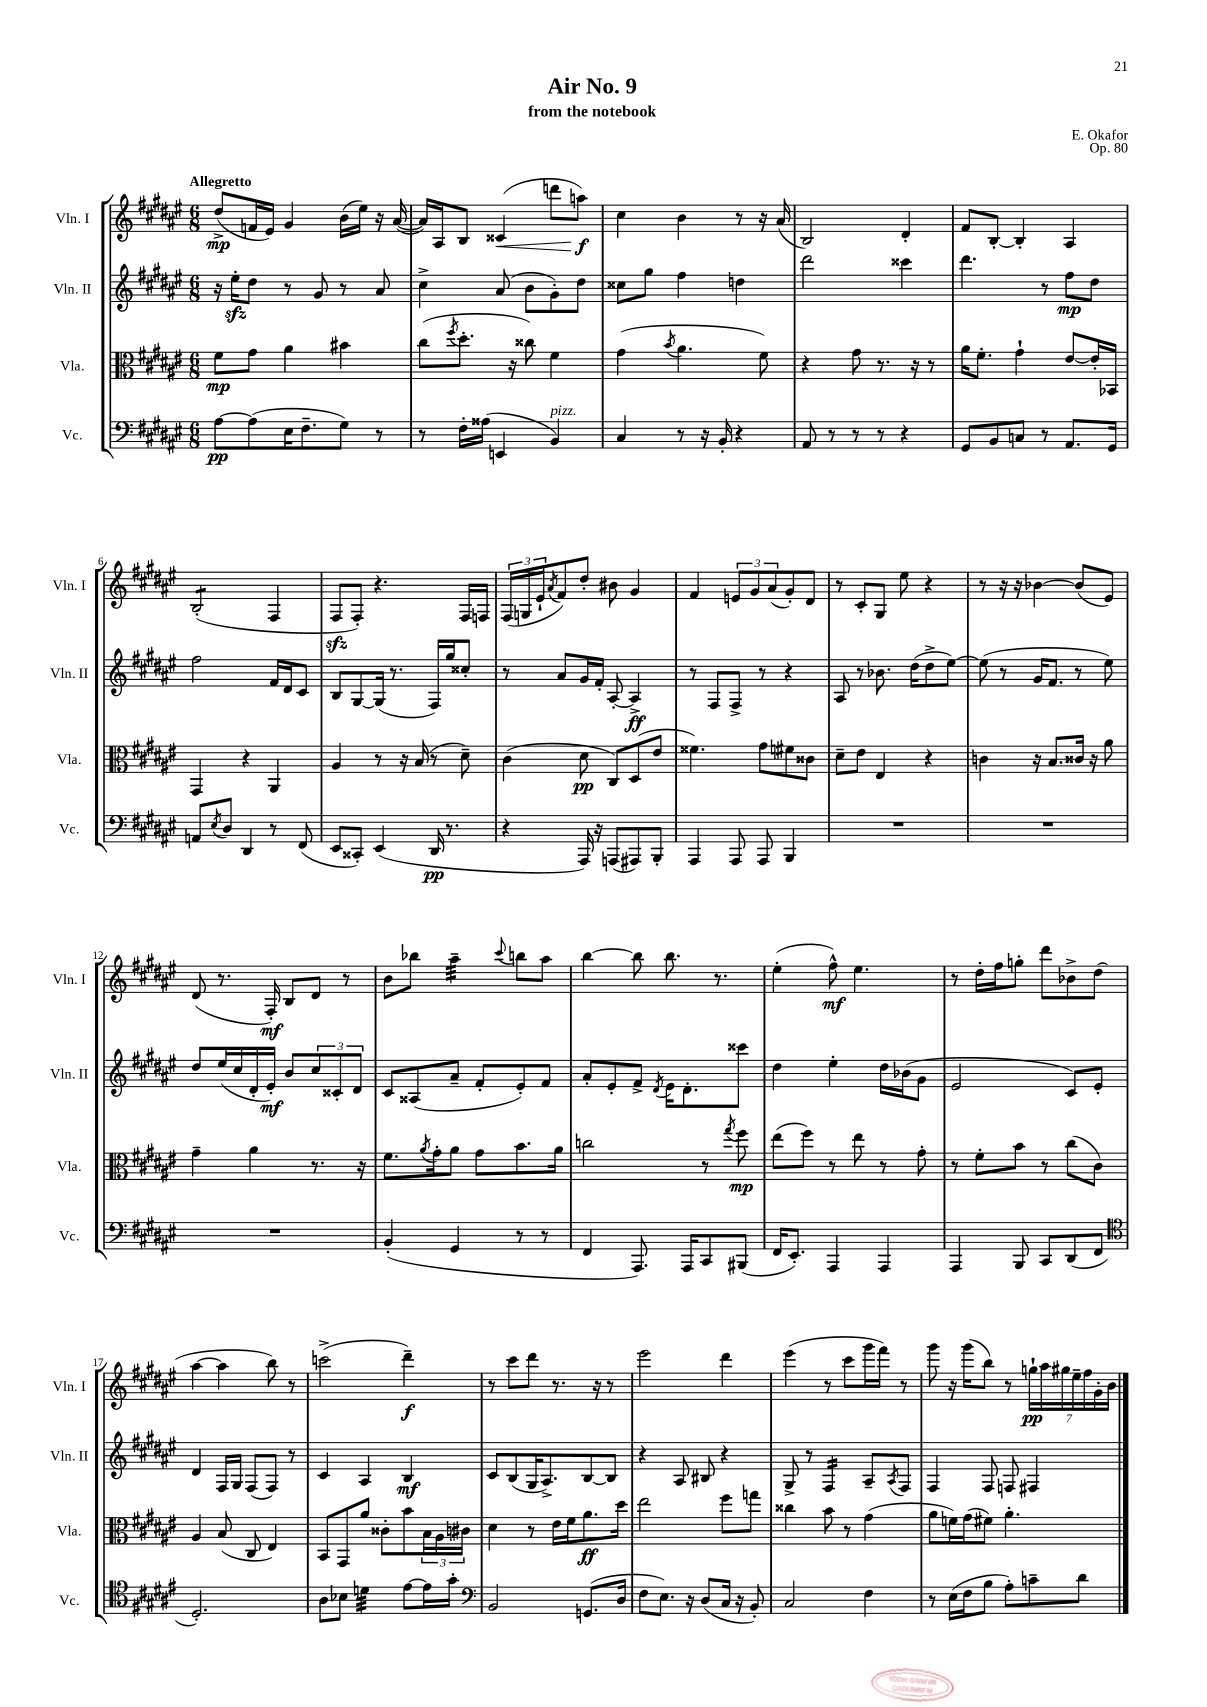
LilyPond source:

\header { title = "Air No. 9" composer = "E. Okafor" subtitle = "from the notebook" opus = "Op. 80" }
<<
\new StaffGroup <<
\new Staff = "s0" \with { instrumentName = "Vln. I" shortInstrumentName = "Vln. I" } {
    \clef treble \key fis \major \numericTimeSignature \time 6/8 \tempo "Allegretto"
    dis''8->\mp( f'16 eis'16) gis'4 b'16( eis''16) r16 ais'16~( |
    ais'16) ais16 b8 cisis'4\<( d'''8 a''8\f\!) |
    cis''4 b'4 r8 r16 ais'16( |
    b2) dis'4-. |
    fis'8 b8~-. b4-. ais4 |
    b2:8-.( fis4 |
    fis8\sfz fis8-.) r4. fis16 f16 |
    \tuplet 3/2 { fis16( g16 eis'16-! } \acciaccatura { ais'8 } fis'8) dis''8-. bis'8 gis'4 |
    fis'4 \tuplet 3/2 { e'8 gis'8 ais'8( } gis'8-.) dis'8 |
    r8 cis'8-. gis8 eis''8 r4 |
    r8 r16 r16 bes'4~ bes'8( eis'8) |
    dis'8( r8. fis16-.\mf) b8 dis'8 r8 |
    b'8 bes''8 ais''4:32-- \appoggiatura { cis'''8 } b''8 ais''8 |
    b''4~ b''8 b''8. r8. |
    eis''4-.( fis''8-^\mf) eis''4. |
    r8 dis''16-. fis''16 g''8-. dis'''8 bes'8-> dis''8( |
    ais''4~ ais''4 b''8) r8 |
    c'''2->( dis'''4--\f) |
    r8 cis'''8 dis'''8 r8. r16 r8 |
    eis'''2 dis'''4 |
    eis'''4( r8 cis'''8 gis'''16 fis'''16) r8 |
    gis'''8 r16 gis'''16( b''8) r8 \tuplet 7/4 { g''16-!\pp ais''16 gis''16 eis''16-- fis''16 gis'16-. b'16 } \bar "|." |
}
\new Staff = "s1" \with { instrumentName = "Vln. II" shortInstrumentName = "Vln. II" } {
    \clef treble \key fis \major \numericTimeSignature \time 6/8
    r16 eis''16-.\sfz dis''8 r8 gis'8 r8 ais'8 |
    cis''4-> ais'8( b'8 gis'8-.) dis''8 |
    cisis''8 gis''8 fis''4 d''4 |
    dis'''2 cisis'''4 |
    dis'''4. r8 fis''8\mp dis''8 |
    fis''2 fis'16 dis'16 cis'8 |
    b8 gis8~ gis16( r8. fis16) gis''16 cisis''8-. |
    r8 ais'8 gis'16 fis'16-. ais8~-. ais4->\ff |
    r8 fis8 fis8-> r8 r4 |
    ais8 r8 bes'8. dis''16( dis''8-> eis''8~) |
    eis''8( r8 gis'16 fis'8. r8 eis''8) |
    dis''8 eis''16( cis''16 dis'16-. eis'16-.\mf) b'8 \tuplet 3/2 { cis''8 cisis'8-. dis'8 } |
    cis'8 aisis8( ais'8-- fis'8-. eis'8-.) fis'8 |
    ais'8-. eis'8-. fis'8-> \acciaccatura { dis'8 } eis'16 dis'8.-. cisis'''8 |
    dis''4 eis''4-. dis''16 bes'16( gis'8 |
    eis'2 cis'8) eis'8-. |
    dis'4 fis16 gis16 fis8( fis8) r8 |
    cis'4 ais4 b4\mf |
    cis'8 b8( gis16 ais8.->) b8~ b8 |
    r4 ais8 bis8 r4 |
    gis8-> r8 fis4:16 ais8-- \acciaccatura { ais8 } fis8 |
    fis4 fis8 f8 fis4 \bar "|." |
}
\new Staff = "s2" \with { instrumentName = "Vla." shortInstrumentName = "Vla." } {
    \clef alto \key fis \major \numericTimeSignature \time 6/8
    fis'8\mp gis'8 ais'4 bis'4 |
    cis''8( \acciaccatura { fis''8 } dis''8.-. r16 cisis''8) fis'4 |
    gis'4( \acciaccatura { b'8 } ais'4. fis'8) |
    r4 gis'8 r8. r16 r8 |
    ais'16 fis'8.-. gis'4-! eis'8~ eis'16-. bes,16 |
    gis,4 r4 ais,4 |
    ais4 r8 r16 b16( r8 dis'8--) |
    cis'4( dis'8\pp cis8) dis8( eis'8 |
    fisis'4.) gis'8 fis'8 cisis'8 |
    dis'8-- eis'8 eis4 r4 |
    c'4 r16 b8. cisis'16 r16 ais'8 |
    gis'4-- ais'4 r8. r16 |
    fis'8. \acciaccatura { ais'8 } gis'16-. ais'8 gis'8 b'8. ais'16 |
    c''2 r8 \acciaccatura { gis''8 } fis''8\mp |
    eis''8( fis''8) r8 eis''8 r8 gis'8-. |
    r8 fis'8-. b'8 r8 cis''8( cis'8) |
    ais4 b8( cis8 eis4) |
    b,8 gis,8 ais'8 cisis'8-. b'8 \tuplet 3/2 { b16 ais16 cis'16 } |
    dis'4 r8 eis'16 fis'16 ais'8.\ff dis''16 |
    eis''2 fis''8 g''8 |
    cisis''4 b'8 r8 gis'4( |
    ais'8 f'16) gis'16( fis'8) ais'4.-. \bar "|." |
}
\new Staff = "s3" \with { instrumentName = "Vc." shortInstrumentName = "Vc." } {
    \clef bass \key fis \major \numericTimeSignature \time 6/8
    ais8~\pp ais8( eis16 fis8.-- gis8) r8 |
    r8 fis16-. aisis16( e,4 b,4^\markup { \italic "pizz." }) |
    cis4 r8 r16 b,16-. r4 |
    ais,8 r8 r8 r8 r4 |
    gis,8 b,8 c8 r8 ais,8. gis,16 |
    a,8 \acciaccatura { eis8 } dis8 dis,4 r8 fis,8( |
    eis,8 cisis,8-.) eis,4( dis,16\pp r8. |
    r4 ais,,16) r16 a,,8( ais,,8) b,,8-. |
    ais,,4 ais,,8 ais,,8 b,,4 |
    R2. |
    R2. |
    R2. |
    b,4-.( gis,4 r8 r8 |
    fis,4 ais,,8.) ais,,16 cis,8 bis,,8( |
    fis,16 eis,8.-.) ais,,4 ais,,4 |
    ais,,4 b,,8 cis,8 dis,8( fis,8 |
    \clef tenor dis2.-.) |
    ais8 bes8 d'4:32 eis'8~ eis'16 gis'16-. |
    \clef bass b,2 g,8.( dis16 |
    fis8 eis8.) r16 dis8( cis16 r16 b,8-.) |
    cis2 fis4 |
    r8 eis16( fis16 b8 ais8-.) c'8-- dis'8 \bar "|." |
}
>>
>>
